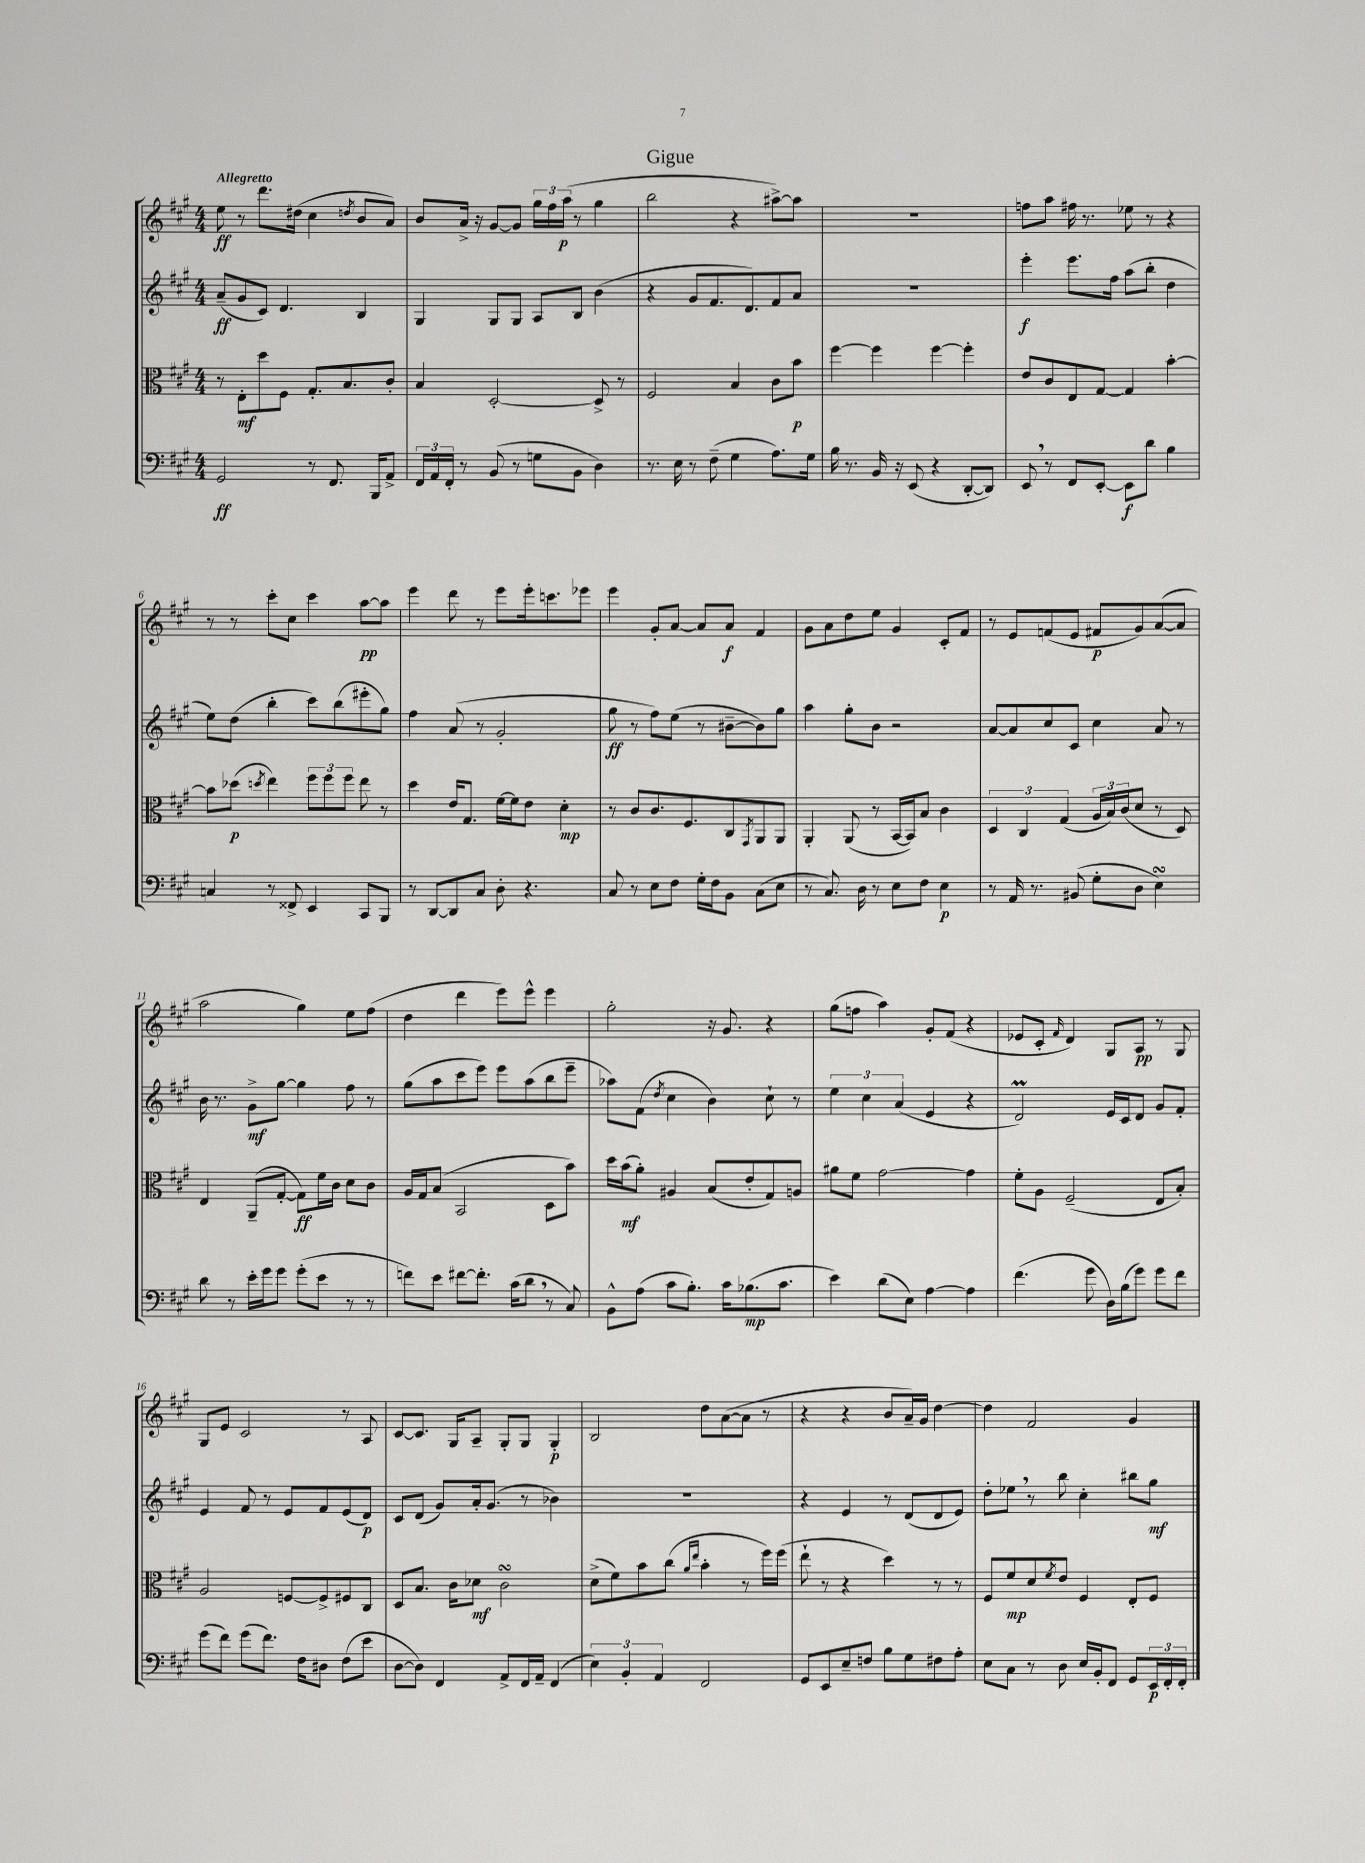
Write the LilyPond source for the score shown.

\header { title = "Gigue" }
<<
\new StaffGroup <<
\new Staff = "s0" {
    \clef treble \key a \major \numericTimeSignature \time 4/4 \tempo "Allegretto"
    e''8\ff r8 d'''8. dis''16( cis''4 \acciaccatura { d''8 } b'8 a'8) |
    b'8 a'16-> r16 gis'8~ gis'8 \tuplet 3/2 { gis''16 fis''16 a''16\p( } r8 gis''4 |
    b''2 r4 ais''8~->) ais''8 |
    R1 |
    f''8 a''8 fis''16 r8. ees''8 r8 r4 |
    r8 r8 cis'''8-. cis''8 cis'''4 a''8~\pp a''8 |
    e'''4 d'''8 r8 e'''8 e'''16-. c'''8. ees'''8 |
    e'''4 gis'8-. a'8~ a'8 a'8\f fis'4 |
    gis'8 a'8 d''8 e''8 gis'4 cis'8-. fis'8 |
    r8 e'8 f'8( e'8 fis'8\p gis'8) a'8~( a'8 |
    a''2 gis''4) e''8 fis''8( |
    d''4 d'''4 e'''8) e'''8-^ e'''4 |
    gis''2-. r16 gis'8. r4 |
    gis''8( f''8 a''4) gis'8-. fis'8( r4 |
    ees'8 cis'8-. \grace { fis'16 } d'4) gis8 a8\pp r8 gis8 |
    gis8 e'8 cis'2 r8 a8 |
    cis'8~ cis'8. gis16 a8-- gis8-. gis8 gis4-.\p |
    b2 d''8 a'8~( a'8 r8 |
    r4 r4 b'8 a'16--) gis'16 d''4~ |
    d''4 fis'2 gis'4 \bar "|." |
}
\new Staff = "s1" {
    \clef treble \key a \major \numericTimeSignature \time 4/4
    a'8--\ff( gis'8 cis'8) d'4. b4 |
    gis4 gis8 gis8 a8 b8 b'4( |
    r4 gis'8 fis'8. d'8.) fis'8 a'8 |
    R1 |
    e'''4-.\f e'''8. fis''16 a''8( b''8-. d''4 |
    e''8) d''8( b''4-. cis'''8) b''8( eis'''8-. gis''8) |
    fis''4 a'8( r8 gis'2-. |
    gis''8\ff r8 fis''8) e''8( r8 bis'8~-- bis'8) gis''8 |
    a''4 gis''8-. b'8 r2 |
    a'8~ a'8 cis''8 cis'8 cis''4 a'8 r8 |
    b'16 r8. gis'8->\mf gis''8~ gis''4 fis''8 r8 |
    gis''8( a''8 cis'''8 e'''8) e'''8 a''8( b''8 e'''8-- |
    aes''8) fis'8( \acciaccatura { d''8 } cis''4 b'4) cis''8-! r8 |
    \tuplet 3/2 { e''4 cis''4 a'4( } e'4 r4 |
    d'2\prall) e'16 cis'16 d'8 gis'8 fis'8-. |
    e'4 fis'8 r8 e'8 fis'8 e'8( d'8\p) |
    cis'8 d'8( gis'8) a'16-. gis'8.( r8 bes'4) |
    R1 |
    r4 e'4 r8 d'8( d'8 e'8) |
    d''8-. ees''8 \breathe r8 b''8 cis''4-. bis''8 gis''8\mf \bar "|." |
}
\new Staff = "s2" {
    \clef alto \key a \major \numericTimeSignature \time 4/4
    r8 e8-.\mf d''8 fis8 gis8.-. b8. cis'8-. |
    b4 d2~-. d8-> r8 |
    fis2 b4 cis'8 b'8\p |
    fis''4~ fis''4 fis''4~ fis''4-. |
    e'8 cis'8 e8 gis8~ gis4 b'4~-. |
    b'8 des''8\p( \acciaccatura { d''8 } e''4) \tuplet 3/2 { fis''8 fis''8 fis''8 } e''8 r8 |
    d''4 e'16 gis8. fis'16~ fis'16 e'8 d'4-.\mp |
    r8 cis'8 cis'8. fis8. cis8 \acciaccatura { gis,8 } a,8 a,8 |
    a,4-. a,8( r8 b,16~ b,16) b8 cis'4 |
    \tuplet 3/2 { d4 cis4 gis4( } \tuplet 3/2 { a16 b16) cis'16( } d'8 r8 d8) |
    e4 a,8--( gis8~-. gis8\ff) fis'16 cis'16 d'8 cis'8 |
    a16 gis16 b8( b,2 d8 b'8) |
    d''16 b'16\mf( a'8-.) ais4 b8( e'8-. gis8) a8 |
    ais'8 fis'8 gis'2~ gis'4 |
    fis'8-. a8 fis2--( e8 b8-.) |
    a2 f8~ f8-> fis8 cis8 |
    d8 b8. cis'16 des'8\mf cis'2\turn |
    d'8->( fis'8) b'8 cis''8( \grace { a'16 e''16 } b'4-. r8 fis''16) fis''16( |
    e''8-! r8 r4 d''4) r8 r8 |
    fis8 fis'8\mp d'8 \acciaccatura { fis'8 } e'8 fis4 e8-. fis8 \bar "|." |
}
\new Staff = "s3" {
    \clef bass \key a \major \numericTimeSignature \time 4/4
    gis,2\ff r8 fis,8. b,,16 a,8-> |
    \tuplet 3/2 { fis,16 a,16 fis,16-. } r8 b,8( r8 g8 b,8 d4) |
    r8. e16 r8 fis8--( gis4 a8.) gis16 |
    b16 r8. b,16 r16 e,8( r4 d,8~-. d,8) |
    e,8 \breathe r8 fis,8 e,8~-. e,8\f d'8 b4 |
    c4 r8 fisis,8-> e,4 cis,8 b,,8 |
    r8 d,8~ d,8 cis8 d8-. r4. |
    cis8 r8 e8 fis8 gis16-. fis16 b,8 cis8( e8 |
    r8 cis8.) d16 r8 e8 fis8 e4\p |
    r8 a,16 r8. bis,8( gis8-. d8 e4\turn) |
    d'8 r8 e'16-. gis'16 gis'8 gis'8-.( e'8 r8 r8 |
    f'8) e'8 fis'8~ fis'8.-. cis'16( d'8 \breathe r8 cis8) |
    b,8-^ a8( cis'8 b8.-.) cis'16 bes8.\mp( cis'8. |
    e'4) d'8( e8) a4~ a4 |
    fis'4.( gis'8 d16) b16( gis'8) gis'8 fis'8 |
    gis'8( fis'8) gis'8( fis'8.) fis16 dis8 fis8( e'8 |
    d8~ d8) fis,4 a,8-> fis,16 a,16-- fis,4( |
    \tuplet 3/2 { e4) b,4-. a,4 } fis,2 |
    gis,8 e,8 e8-- f8 b8 gis8 fis8 a8-. |
    e8 cis8 r8 d8 e16 b,16-. fis,8 gis,8 \tuplet 3/2 { e,16\p fis,16-. fis,16-. } \bar "|." |
}
>>
>>
